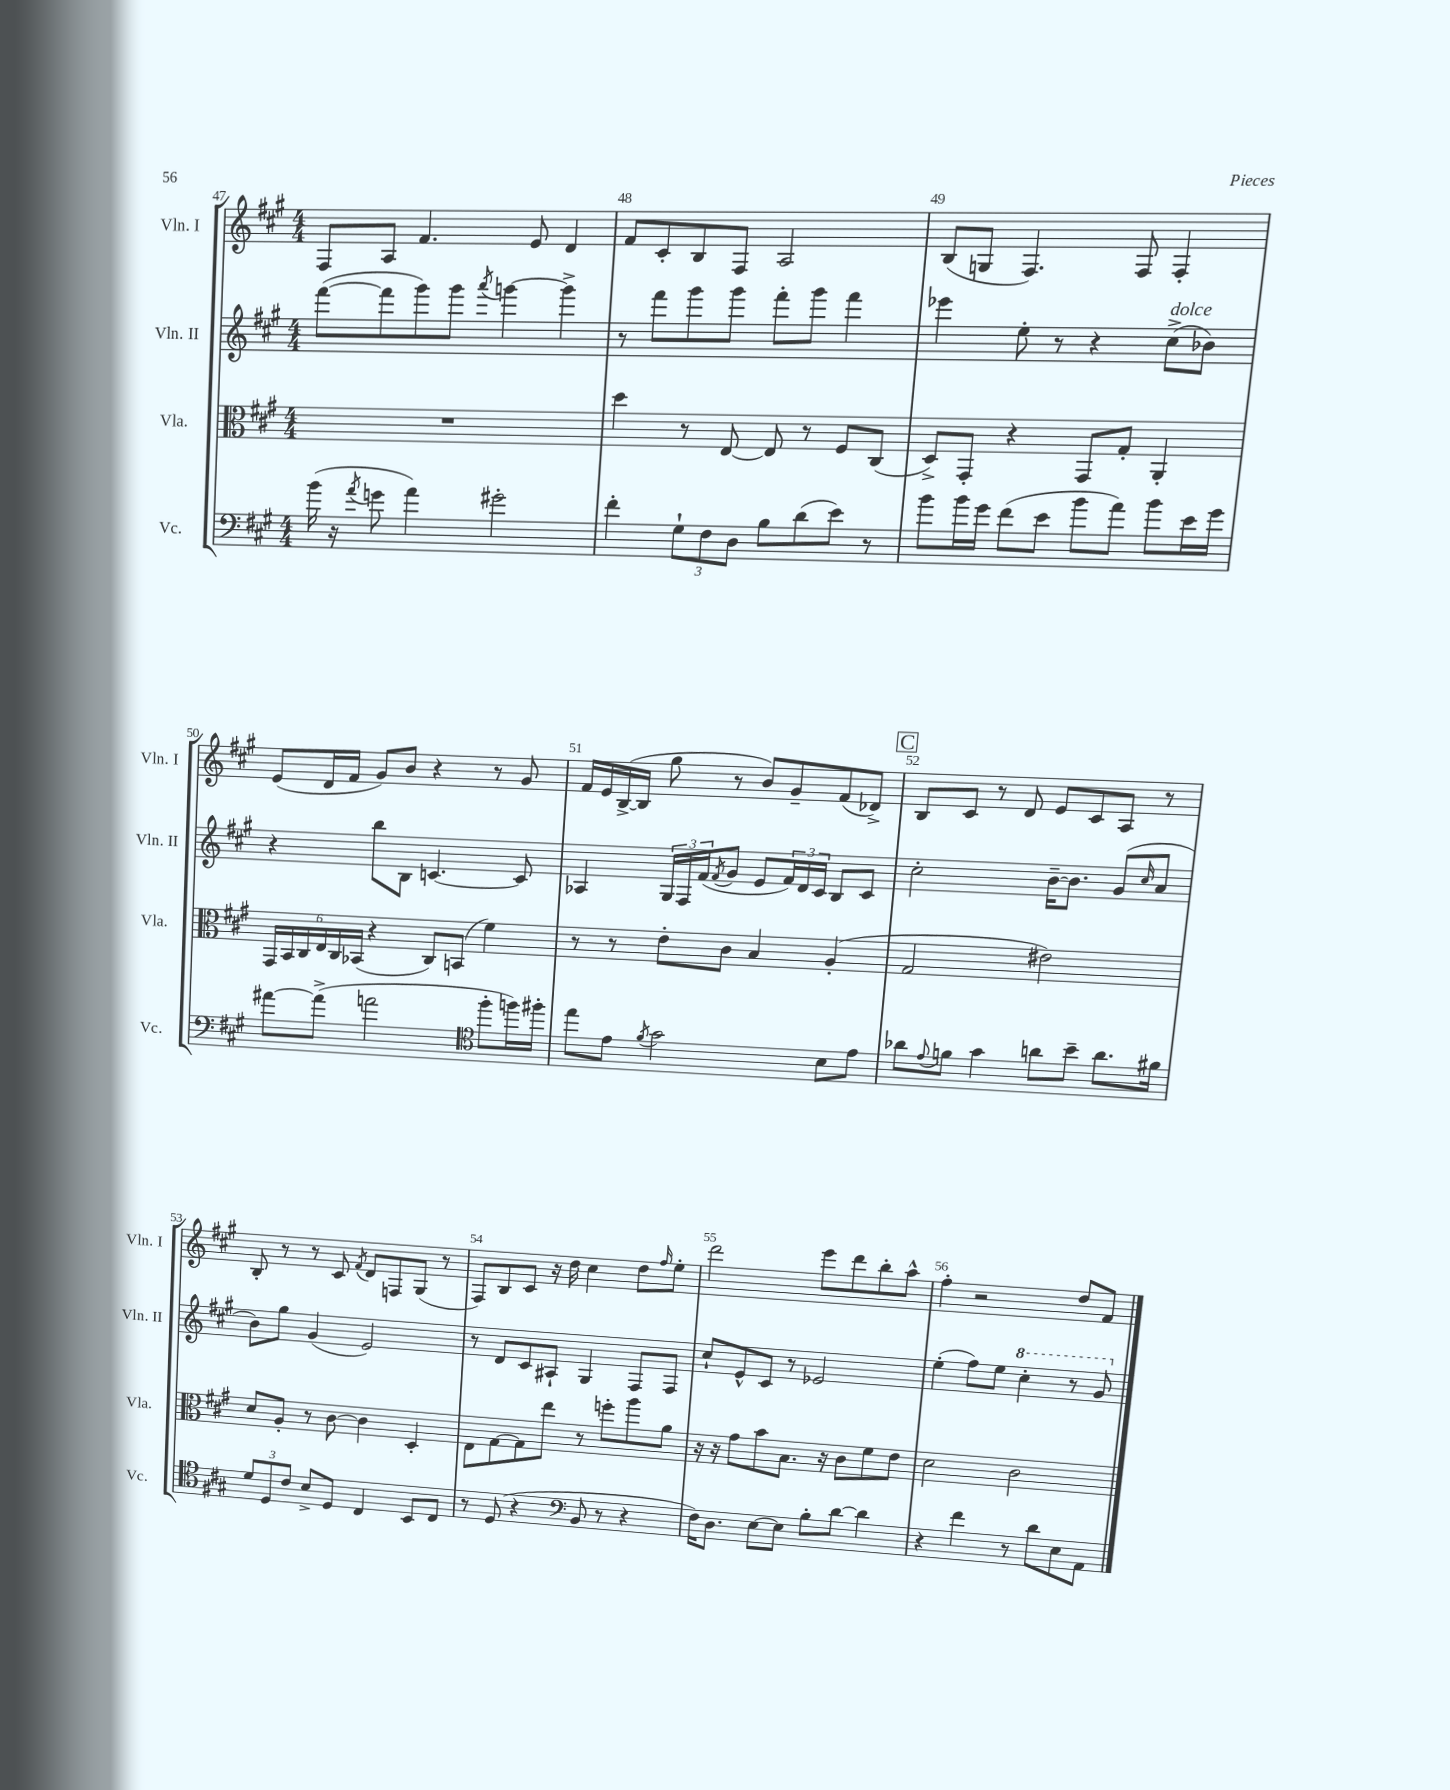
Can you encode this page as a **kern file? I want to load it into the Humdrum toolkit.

**kern	**kern	**kern	**kern
*staff4	*staff3	*staff2	*staff1
*clefF4	*clefC3	*clefG2	*clefG2
*k[f#c#g#]	*k[f#c#g#]	*k[f#c#g#]	*k[f#c#g#]
*M4/4	*M4/4	*M4/4	*M4/4
(16b\	1r	([8fff#\L	8F#/L
16r	.	.	.
8qa/	.	.	.
8g\	.	8fff#\]	8A/J
4a\)	.	8ggg#\)	4.f#/
.	.	8ggg#\J	.
.	.	8qaaa/	.
2g#'\	.	[4ggg\	.
.	.	.	8e/
.	.	4ggg^\]	4d/
=	=	=	=
4f#'\	4dd\	8r	8f#/L
.	.	8fff#\L	8c#'/
12G#`\L	8r	8ggg#\	8B/
12F#\	.	.	.
.	[8E/	8ggg#\J	8F#/J
12D\J	.	.	.
8B\L	8E/]	8fff#'\L	2A/
(8d\	8r	8ggg#\J	.
8e\J)	8F#/L	4fff#\	.
8r	(8C#/J	.	.
=	=	=	=
8b\L	8D^/L)	4eee-\	(8B/L
16b\L	8GG#'/J	.	8G/J
16g#\JJ	.	.	.
(8f#\L	4r	8ee'\	4.F#/)
8e\J	.	8r	.
8b\L	8GG#/L	4r	.
8a\J)	8G#'/J	.	8F#/
8b\L	4AA'/	(8cc#^\L	4F#'/
16e\L	.	8b-\J)	.
16g#\JJ	.	.	.
=	=	=	=
[8a#\L	24GG#/LL	4r	(8e/L
.	24BB/	.	.
.	24C#/	.	.
(8a#^\]J	24E/	.	16d/L
.	24C#/	.	.
.	.	.	16f#/JJ
.	(24BB-/JJ	.	.
2a\	4r	8bb\L	8g#/L)
.	.	8B\J	8b/J
.	8C#/L)	[4.c/	4r
.	(8BB/J	.	.
*clefC4	*	*	*
8ff#'\L	4f#\)	.	8r
16ff\L)	.	8c/]	8g#/
16ff#'\JJ	.	.	.
=	=	=	=
8ee\L	8r	4A-/	16f#/LL
.	.	.	16e/
8e\J	8r	.	([16B^/
.	.	.	16B/]JJ
8qf#/	.	.	.
2g#\	8e'\L	24G#/LL	8gg#\
.	.	24F#/	.
.	.	(24f#/J	.
.	.	8qf#/	.
.	8c#\J	8g#/J	8r
.	4B/	8e/L	8b/L)
.	.	24f#/L)	8g#~/
.	.	24d/	.
.	.	24c#/JJ	.
8B\L	(4A'/	8B/L	(8f#/
8e\J	.	8c#/J	8d-^/J)
=	=	=	=
8a-\L	2G#/	2cc#'\	8B/L
8qqe/	.	.	.
8f\J	.	.	8c#/J
4g#\	.	.	8r
.	.	.	8d/
8a\L	2e#\)	[16b~\LK	8e/L
.	.	8.b\]J	.
8b~\J	.	.	8c#/
8.a\L	.	(8g#/L	8A/J
.	.	16qqcc#/	.
.	.	8a/J	8r
16f#\Jk	.	.	.
=	=	=	=
12d/L	8d/L	8b\L)	8B'/
12D/	.	.	.
.	8A'/J	8gg#\J	8r
12c#/J	.	.	.
8B^/L	8r	(4g#/	8r
8D/J	[8c#\	.	8c#/
.	.	.	8qf#/
4C#/	4c#\]	2e/)	8d/L
.	.	.	8F/
8BB/L	4D'/	.	(8G#/J
8C#/J	.	.	8r
=	=	=	=
8r	8E\L	8r	8F#/L)
(8D/	[8G#\	8d/L	8B/
4r	8G#\]	8c#/	8c#/J
.	8ee\J	8A#`/J	16r
.	.	.	16dd\
*clefF4	*	*	*
8BB/	8r	4G#/	4cc#\
8r	8ff'\L	.	.
4r	8aa\	8F#/L	8dd\L
.	.	.	16qqff#/
.	8a\J	8F#/J	8ee'\J
=	=	=	=
16F#\LK)	16r	8cc#`/L	2ddd\
8.D\J	16r	.	.
.	8g#\L	8e^^/	.
[8E\L	8b\	8c#/J	.
8E\]J	8.B\J	8r	.
8B'\L	.	2e-/	8eee\L
.	16r	.	.
[8d\J	8c#\L	.	8ddd\
4d\]	8f#\	.	8bb'\
.	8e\J	.	8aa^^\J
=	=	=	=
4r	2d\	(4ee'\	4ff#'\
4f#\	.	8ff#\L)	2r
.	.	8ee\J	.
8r	2c#\	4ccc#'\	.
8d\L	.	.	.
8E\	.	8r	8dd/L
8AA\J	.	8gg#/	8f#/J
==	==	==	==
*-	*-	*-	*-
